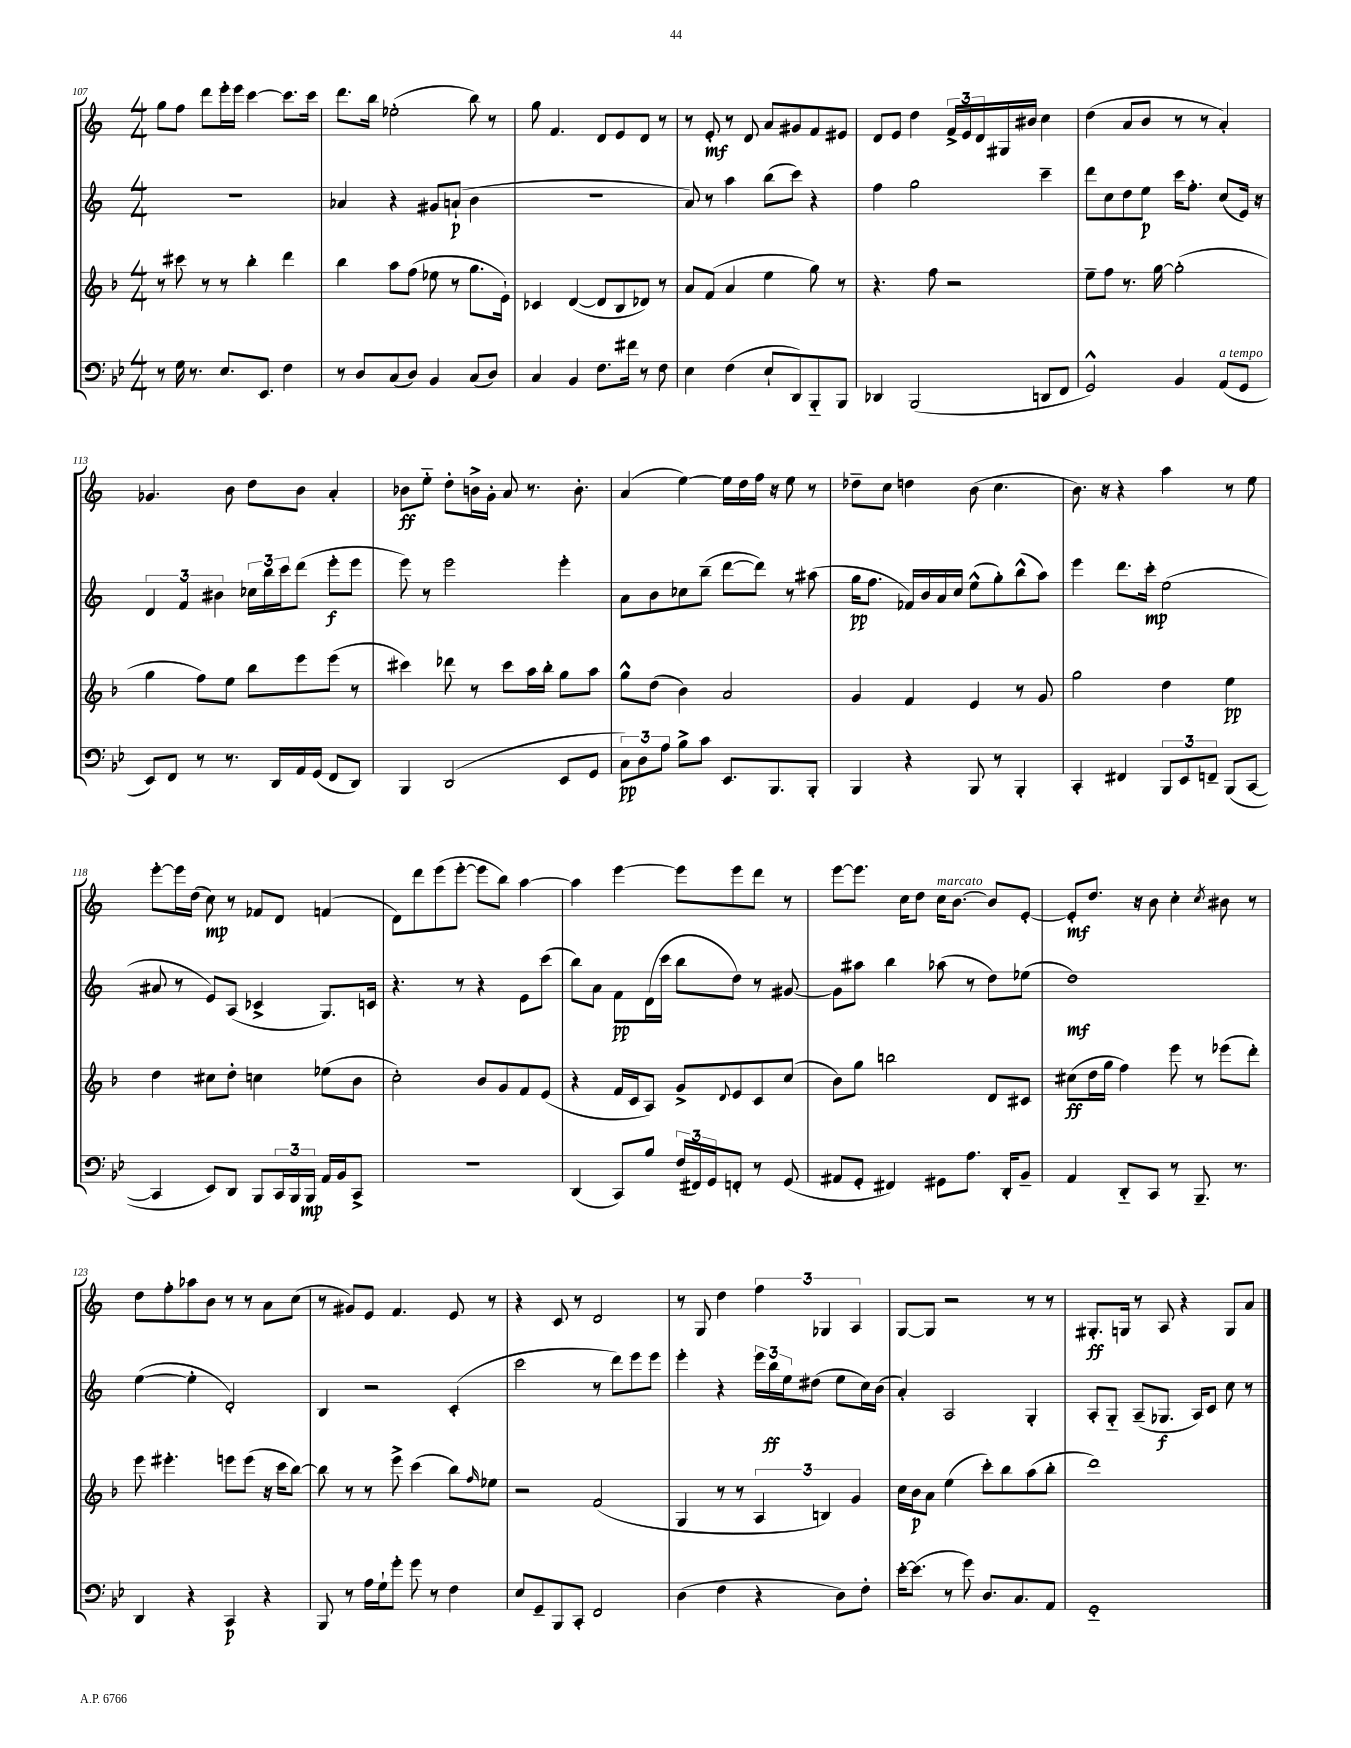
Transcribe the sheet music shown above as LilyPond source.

<<
\new StaffGroup <<
\new Staff = "s0" {
    \clef treble \key c \major \numericTimeSignature \time 4/4
    g''8 f''8 d'''8 e'''16-. e'''16 c'''4~ c'''8. c'''16 |
    d'''8. b''16 ees''2-.( b''8) r8 |
    g''8 f'4. d'8 e'8 d'8 r8 |
    r8 e'8-.\mf r8 d'8 a'8 gis'8 f'8 eis'8 |
    d'8 e'8 d''4 \tuplet 3/2 { f'16-> e'16 d'16 } gis16 bis'16 c''4 |
    d''4( a'8 b'8 r8 r8 a'4-.) |
    ges'4. b'8 d''8 b'8 a'4-. |
    bes'8\ff e''8-_ d''8-. b'16-> g'16-. a'8 r8. b'8.-. |
    a'4( e''4~) e''16 d''16 f''16 r16 e''8 r8 |
    des''8-- c''8 d''4 b'8( c''4. |
    b'8.) r16 r4 a''4 r8 e''8 |
    e'''8~-. e'''16 d''16( c''8\mp) r8 fes'8 d'8 f'4( |
    d'8) d'''8 e'''8( e'''8~-. e'''8 b''8) a''4~ |
    a''4 e'''4~ e'''8 e'''8 d'''8 r8 |
    e'''8~ e'''8. c''16 d''8 c''16^\markup { \italic "marcato" } b'8.~ b'8 e'8~-. |
    e'8-.\mf d''8. r16 b'8 c''4-. \acciaccatura { c''8 } bis'8 r8 |
    d''8 f''8-. aes''8 b'8 r8 r8 a'8 c''8( |
    r8 gis'8) e'8 f'4. e'8 r8 |
    r4 c'8 r8 d'2 |
    r8 g8 d''4 \tuplet 3/2 { f''4 ges4 a4 } |
    g8~ g8 r2 r8 r8 |
    gis8.-.\ff g16 r8 a8 r4 g8 a'8 \bar "|." |
}
\new Staff = "s1" {
    \clef treble \key c \major \numericTimeSignature \time 4/4
    R1 |
    aes'4 r4 gis'8 a'8-!\p( b'4 |
    R1 |
    a'8) r8 a''4 b''8( c'''8) r4 |
    f''4 g''2 c'''4-- |
    d'''8 c''8 d''8 e''8\p c'''16 f''8.-. c''8( e'16) r16 |
    \tuplet 3/2 { d'4 f'4 bis'4 } \tuplet 3/2 { ces''16 b''16 c'''16 } d'''8( e'''8-.\f e'''8 |
    e'''8) r8 e'''2 e'''4-. |
    a'8 b'8 ces''8 b''8--( d'''8~ d'''8) r8 ais''8( |
    g''16\pp f''8. fes'16) b'16 a'16 c''16 e''8-^( g''8-.) b''8-^( a''8) |
    e'''4 d'''8. c'''16-.\mp e''2( |
    ais'8 r8 e'8) a8( ces'4-> g8.) c'16 |
    r4. r8 r4 e'8 c'''8( |
    b''8) a'8 f'8\pp d'16( c'''16 b''8 d''8) r8 gis'8~ |
    gis'8 ais''8 b''4 aes''8( r8 d''8) ees''8( |
    d''1\mf) |
    e''4~( e''4-. d'2-.) |
    b4 r2 c'4-.( |
    c'''2 r8 d'''8) e'''8 e'''8 |
    e'''4-. r4 \tuplet 3/2 { e'''16 b''16\ff e''16 } dis''8( e''8 c''16) b'16( |
    a'4-.) a2 g4-. |
    a8-. g8-_ a8--( ges8.\f a16) c'8 c''8 r8 \bar "|." |
}
\new Staff = "s2" {
    \clef treble \key f \major \numericTimeSignature \time 4/4
    r8 cis'''8 r8 r8 bes''4-. d'''4 |
    bes''4 a''8 f''8( ees''8 r8 g''8. e'16-!) |
    ces'4 d'4~( d'8 bes8 des'8) r8 |
    a'8 f'8( a'4 e''4 g''8) r8 |
    r4. f''8 r2 |
    e''8-- f''8 r8. g''16~ g''2-.( |
    g''4 f''8) e''8 bes''8 e'''8 e'''8( r8 |
    cis'''4) des'''8 r8 cis'''8 a''16 bes''16-. g''8 a''8 |
    g''8-^ d''8( bes'4) a'2 |
    g'4 f'4 e'4 r8 g'8 |
    g''2 d''4 e''4\pp |
    d''4 cis''8 d''8-. c''4 ees''8( bes'8 |
    c''2-.) bes'8 g'8 f'8 e'8( |
    r4 f'16 c'16 a8) g'8-> \appoggiatura { d'8 } e'8 c'8 c''8( |
    bes'8) g''8 b''2 d'8 cis'8 |
    cis''8\ff( d''16 g''16 f''4) e'''8 r8 ees'''8( d'''8-.) |
    e'''8 eis'''4.-. e'''8 e'''8( r16 c'''16 bes''8~) |
    bes''8 r8 r8 e'''8-> c'''4( bes''8) \grace { f''16 } ees''8 |
    r2 f'2( |
    g4 r8 r8 \tuplet 3/2 { a4 b4) g'4 } |
    c''16 bes'16\p a'8 e''4( c'''8-.) bes''8 a''8( bes''8-. |
    d'''1) \bar "|." |
}
\new Staff = "s3" {
    \clef bass \key bes \major \numericTimeSignature \time 4/4
    r8 g16 r8. ees8. ees,8. f4 |
    r8 d8 c8( d8) bes,4 c8( d8) |
    c4 bes,4 f8. fis'16 r8 f8 |
    ees4 f4( ees8-! d,8) bes,,8-_ bes,,8 |
    des,4 bes,,2( d,8 f,8 |
    g,2-^) bes,4 a,8^\markup { \italic "a tempo" }( g,8 |
    ees,8) f,8 r8 r8. d,16 a,16 g,16( f,8 d,8) |
    bes,,4 d,2( ees,8 g,8 |
    \tuplet 3/2 { c8\pp) d8 a8 } bes8-> c'8 ees,8. bes,,8. bes,,8-. |
    bes,,4 r4 bes,,8 r8 bes,,4-. |
    c,4-. fis,4 \tuplet 3/2 { bes,,8 ees,8 f,8-- } bes,,8( c,8~ |
    c,4 ees,8) d,8 bes,,8 \tuplet 3/2 { c,16 bes,,16 bes,,16\mp } a,16 bes,16 c,8-> |
    R1 |
    d,4( c,8) bes8 \tuplet 3/2 { f16( fis,16) g,16 } f,8-. r8 g,8( |
    ais,8 g,8-. fis,4) gis,8 a8. d,16-. bes,8-- |
    a,4 d,8-_ c,8 r8 bes,,8.-- r8. |
    d,4 r4 c,4\p r4 |
    bes,,8 r8 a16 g16-! g'8-. g'8 r8 f4 |
    ees8 g,8-- bes,,8 c,8-. f,2 |
    d4( f4 r4 d8) f8-. |
    ees'16~-. ees'8.( r8 g'8) d8. c8. a,8 |
    g,1-_ \bar "|." |
}
>>
>>
\layout { \context { \Score currentBarNumber = #107 } }
